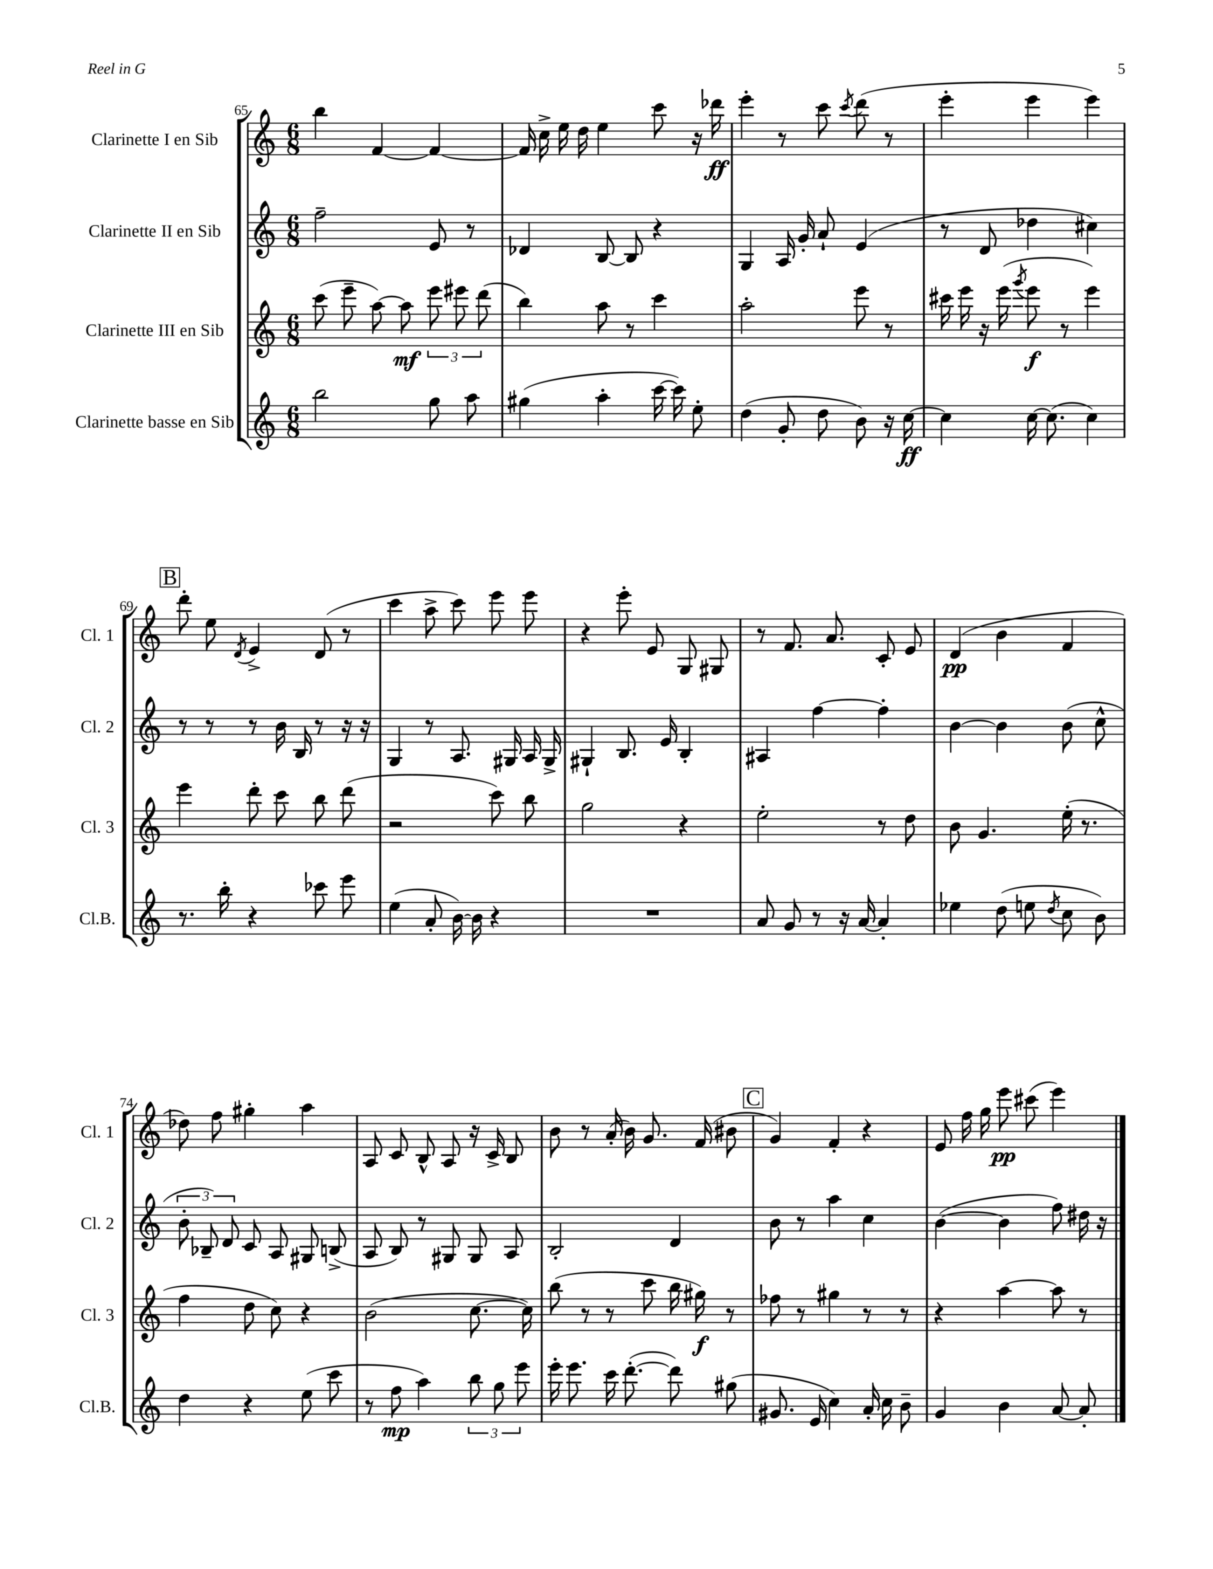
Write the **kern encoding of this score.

**kern	**kern	**kern	**kern
*staff4	*staff3	*staff2	*staff1
*clefG2	*clefG2	*clefG2	*clefG2
*k[]	*k[]	*k[]	*k[]
*M6/8	*M6/8	*M6/8	*M6/8
2bb	(8ccc	2ff~	4bb
.	8eee~	.	.
.	[8aa)	.	[4f
.	8aa]	.	.
8gg	12eee	8e	4f_
.	12eee#	.	.
8aa	.	8r	.
.	(12ddd	.	.
=	=	=	=
(4gg#	4bb)	4d-	16f]
.	.	.	16cc^
.	.	.	16ee
.	.	.	16dd
4aa'	8aa	[8B	4ee
.	8r	8B]	.
[16ccc	4ccc	4r	8ccc
16ccc])	.	.	.
8ee'	.	.	16r
.	.	.	16ddd-
=	=	=	=
(4dd	2aa'	4G	4eee'
8g'	.	16A	8r
.	.	16g'	.
8dd	.	8a`	8ccc
.	.	.	8qccc
8b)	8eee	(4e	(8ddd
16r	8r	.	8r
[16cc	.	.	.
=	=	=	=
4cc]	16ccc#	8r	4eee'
.	16eee	.	.
.	16r	8d	.
.	(16eee	.	.
.	8qggg	.	.
[16cc	8eee	4dd-	4eee
(8.cc]	.	.	.
.	8r	.	.
4cc)	4eee)	4cc#)	4eee)
=	=	=	=
8.r	4eee	8r	8ddd'
.	.	8r	8ee
16bb'	.	.	.
.	.	.	8qd
4r	8ddd'	8r	4e^
.	8ccc	16b	.
.	.	16B	.
8ccc-	8bb	8r	(8d
8eee	(8ddd	16r	8r
.	.	16r	.
=	=	=	=
(4ee	2r	4G	4ccc
8a'	.	8r	8aa^
[16b)	.	8.A	8ccc)
16b]	.	.	.
4r	8ccc)	.	8eee
.	.	16G#	.
.	8bb	16A	8eee
.	.	16G#^	.
=	=	=	=
2.r	2gg	4G#`	4r
.	.	8.B	8eee'
.	.	.	8e
.	.	16e	.
.	4r	4B'	8G
.	.	.	8G#
=	=	=	=
8a	2ee'	4A#	8r
8g	.	.	8.f
8r	.	[4ff	.
.	.	.	8.a
16r	.	.	.
[16a	.	.	.
4a']	8r	4ff']	8c'
.	8dd	.	8e
=	=	=	=
4ee-	8b	[4b	(4d
.	4.g	.	.
(8dd	.	4b]	4b
8ee	.	.	.
8qdd	.	.	.
8cc	(16ee'	(8b	4f
.	8.r	.	.
8b)	.	8cc^^	.
=	=	=	=
4dd	4ff	12b'	8dd-)
.	.	12B-~)	.
.	.	.	8ff
.	.	12d	.
4r	8dd	8c	4gg#'
.	8cc)	8A	.
(8ee	4r	8G#	4aa
8ccc	.	(8B^	.
=	=	=	=
8r	(2b	8A	8A
8ff	.	8B)	8c
4aa)	.	8r	8B^^
.	.	8G#	8A
12bb	[8.cc	8G#	16r
.	.	.	16c^
12gg	.	.	.
.	.	8A	8B
12eee	.	.	.
.	16cc])	.	.
=	=	=	=
16eee'	(8bb	2B'	8b
8.eee	.	.	.
.	8r	.	8r
16ccc	8r	.	(16a'
([8.ddd'	.	.	16b)
.	8ccc	.	8.g
8ddd])	16bb	4d	.
.	16gg#)	.	(16f
(8gg#	8r	.	8b#
=	=	=	=
8.g#	8ff-	8b	4g)
.	8r	8r	.
16e	.	.	.
4cc)	4gg#	4aa	4f'
16a'	8r	4cc	4r
16cc	.	.	.
8b~	8r	.	.
=	=	=	=
4g	4r	([4b	8e
.	.	.	16ff
.	.	.	16gg
4b	[4aa	4b]	8eee
.	.	.	(8ccc#
[8a	8aa]	8ff)	4eee)
8a']	8r	16dd#	.
.	.	16r	.
==	==	==	==
*-	*-	*-	*-
